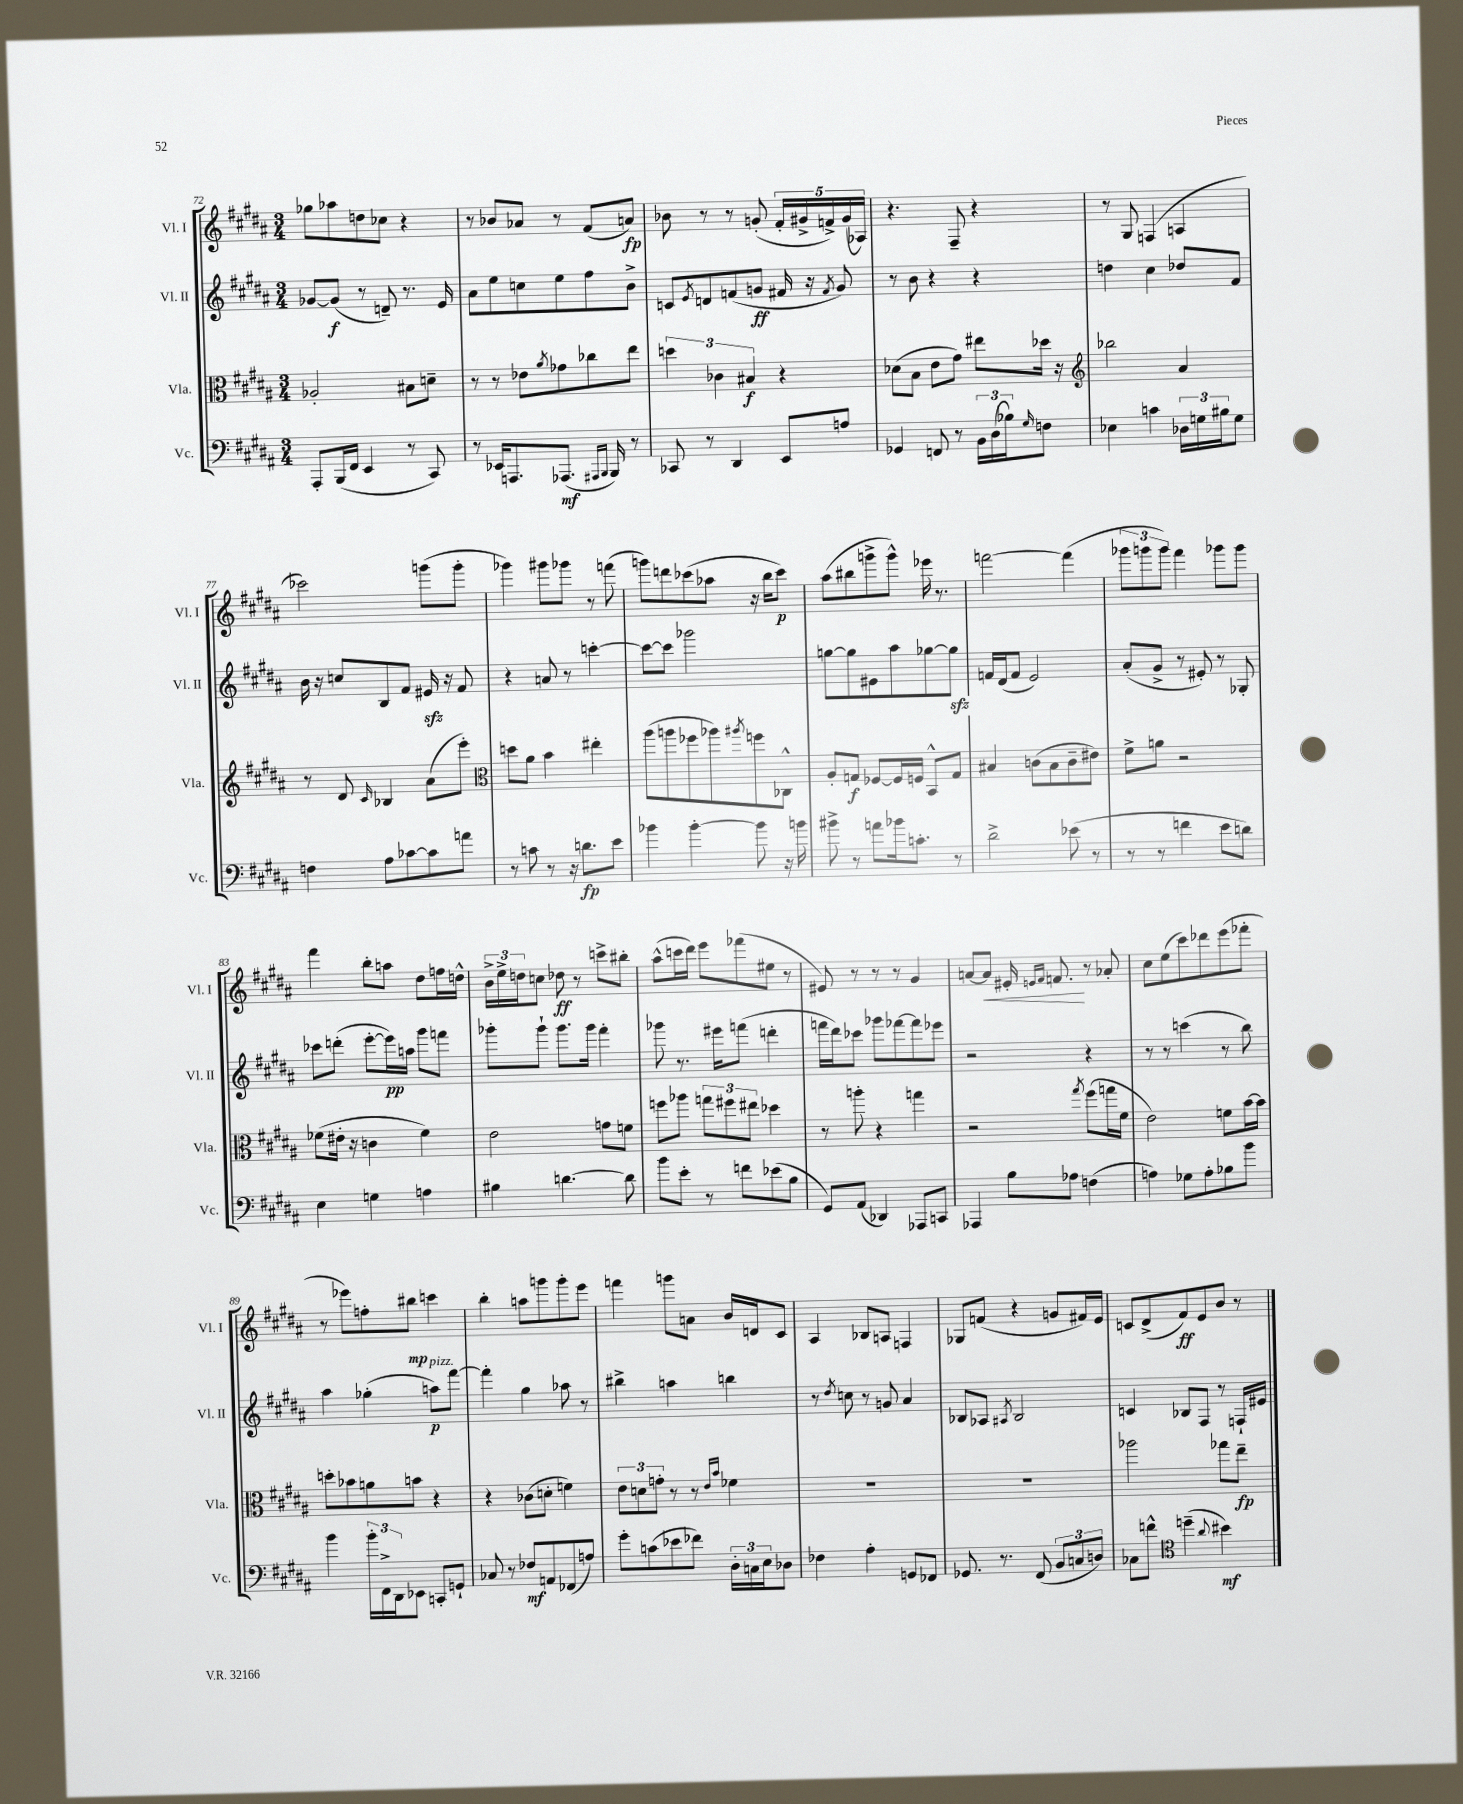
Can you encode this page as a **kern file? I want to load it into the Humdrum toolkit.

**kern	**kern	**kern	**kern
*staff4	*staff3	*staff2	*staff1
*clefF4	*clefC3	*clefG2	*clefG2
*k[f#c#g#d#a#]	*k[f#c#g#d#a#]	*k[f#c#g#d#a#]	*k[f#c#g#d#a#]
*M3/4	*M3/4	*M3/4	*M3/4
8AAA#'	2A-'	[8g-	8gg-
(16BBB	.	(8g-]	8aa-
16FF#	.	.	.
4EE	.	8r	8dd
.	.	8d~)	8cc-
8r	8B#	8.r	4r
8CC#)	8d~	.	.
.	.	16e	.
=	=	=	=
8r	8r	8a#	8r
16EE-	8r	8ee	8b-
8.AAA	.	.	.
.	8e-	8cc	8a-
.	8qa#	.	.
(8.AAA-	8g-	8ee	8r
.	8cc-	8ff#	(8f#
16qqAAA#	.	.	.
16qqBBB	.	.	.
16BBB)	.	.	.
8r	8ee	8b^	8a)
=	=	=	=
8CC-	6dd	8c	8b-
.	.	8qe	.
8r	.	8d	8r
.	6c-	.	.
4DD#	.	(8f	8r
.	6B#	.	.
.	.	8g	(8g'
8EE	4r	16f#	20f#'
.	.	.	20g#^
.	.	16r	.
.	.	.	20f^)
.	.	8qf#	.
8A	.	8g)	.
.	.	.	(20g#
.	.	.	20A-)
=	=	=	=
4GG-	(8d-	8r	4.r
.	8B	8b	.
8FF	8e	4r	.
8r	8g#)	.	8F#~
24BB	8ee#	4r	4r
(24D#	.	.	.
24B-)	.	.	.
16qqG#	.	.	.
8F	16dd-	.	.
.	16r	.	.
=	=	=	=
*	*clefG2	*	*
4E-	2bb-	4dd	8r
.	.	.	8G#
4c	.	4cc#	(4F
24D-	4a#	8dd-	4A
24G	.	.	.
24B#	.	.	.
8G	.	8f#	.
=	=	=	=
4F	8r	16b	2ccc-)
.	.	16r	.
.	8d#	8cc	.
.	16qqc#	.	.
8A#	4B-	8B	.
[8c-	.	8f#	.
8c-]	(8a#	16e#	(8ggg
.	.	16r	.
8a	8eee')	8f#	8ggg'
=	=	=	=
*	*clefC3	*	*
8r	8dd	4r	4ggg-)
8c	8a#	.	.
8r	4b	8a	8ggg#
16r	.	8r	8ggg-
8.d	.	.	.
.	4ee#'	[4ccc'	8r
8e	.	.	(8fff
=	=	=	=
4b-	(8aa#	8ccc_	8ggg)
.	8aa	8ccc]	8ddd
[4b-'	8ff-	2ggg-	(8ccc-
.	8aa-)	.	8aa-
.	8qaa#	.	.
8b-]	8ff	.	16r
.	.	.	16bb
16r	8C-^^	.	8ccc-)
16b	.	.	.
=	=	=	=
8b#^	8A#'	[8gg	(8aa#
8r	8G	8gg]	8bb#
8a	[8F-	8e#	8ggg^
16b-	16F-]	8aa#	8ggg^^)
8.c'	16F	.	.
.	8BB^^	[8gg-	16eee-
.	.	.	8.r
8r	8G	8gg-]	.
=	=	=	=
2d#^	4B#	16f	[2fff
.	.	(16d#	.
.	.	8f	.
.	(8c	2e)	.
.	8B#	.	.
(8e-	8c~	.	(4fff]
8r	8e#)	.	.
=	=	=	=
8r	8f#^	(8a#'	12ggg-
.	.	.	12ggg
8r	8a	8g#^	.
.	.	.	12ggg)
4f	2r	8r	4fff#
.	.	8e#')	.
8e	.	8r	8ggg-
8d)	.	8G-'	8ggg-
=	=	=	=
4E	(8f-	8ccc-	4fff#
.	16e#'	(8ddd'	.
.	16r	.	.
4G	4c	[8eee'	8bb'
.	.	16eee])	8aa
.	.	16aa	.
4A	4f-)	8ggg#	8dd#
.	.	8fff	16ff
.	.	.	16dd^^
=	=	=	=
4B#	2e	8ggg-'	24b^
.	.	.	24ee^
.	.	.	24dd
.	.	8ggg-`	8cc
[4.d	.	8.ggg-	8dd-
.	.	.	8r
.	.	16ggg-	.
.	8g	4fff#'	8ccc^
8d]	8f	.	8bb#'
=	=	=	=
8b	8ff	8ggg-	(8aa#^^
8e'	8aa-	8.r	16ccc
.	.	.	16ddd#)
8r	12gg	.	8eee
.	.	16eee#	.
.	12ff#	.	.
8f	.	(8fff	(8fff-
.	12ee#	.	.
(8e-	4dd-	4ddd'	8ee#
8B	.	.	8r
=	=	=	=
8GG#)	8r	16fff	8e#)
.	.	16ddd#)	.
(8AA#	8aa'	8ccc-	8r
4DD-)	4r	8ggg-	8r
.	.	[8fff-	8r
8AAA-	4gg	8fff-]	4g#
8CC	.	8eee-	.
=	=	=	=
4AAA-	2r	2r	[8a
.	.	.	8a]
8B	.	.	16e#'
.	.	.	16qqe
.	.	.	16qqf#
.	.	.	8.f
8A-	.	.	.
.	8qgg#	.	.
(4F	(8ff#	4r	8r
.	16gg	.	8a-'
.	16f#	.	.
=	=	=	=
4A)	2e)	8r	8cc#
.	.	8r	(8ee
8G-	.	(4ccc	8ccc#)
8A'	.	.	8ddd-
8B-	8f	8r	(8eee
8b	[16b	8bb)	8fff-'
.	16b]	.	.
=	=	=	=
4b	8dd'	4aa#	8r
.	8b-	.	8eee-)
24b'	8a	(4gg-'	8ff'
24FF#^	.	.	.
24DD#	.	.	.
8EE-	8b	.	8bb#
8CC'	4r	8aa)	4ccc
8GG`	.	[8fff#	.
=	=	=	=
8C-	4r	4fff#']	4bb'
8r	.	.	.
8F-	(8c-	4gg#	8aa
8AA	8d'	.	8ggg
(8FF-	4f)	8aa-	8ggg'
8A)	.	8r	8eee
=	=	=	=
8g#'	12e	4bb#^	4fff
.	12d	.	.
(8c	.	.	.
.	12g'	.	.
8e-	8r	4aa	8ggg
8f-)	8r	.	8a
.	16qqe	.	.
.	16qqb	.	.
24D#'	4f-	4bb	16b
24C	.	.	.
.	.	.	16d
24E	.	.	.
8D-	.	.	8c#
=	=	=	=
4F-	2.r	8r	4A#
.	.	8qdd#	.
.	.	8cc	.
4A#'	.	8r	8B-
.	.	8g	8A
8GG	.	4a#	4F
8FF-	.	.	.
=	=	=	=
8.GG-	2.r	8B-	8G-
.	.	8A-	(8f
8.r	.	.	.
.	.	8qA#	.
.	.	2B-	4r
(8FF#	.	.	.
12BB	.	.	8g
12C	.	.	.
.	.	.	16f#)
12D)	.	.	.
.	.	.	16e
=	=	=	=
8C-	2aa-	4c	8c
8f^^	.	.	(8d#^
*clefC4	*	*	*
(4dd~	.	8B-	8f#)
.	.	8F#	8e
8qqa#	.	.	.
4b#)	8gg-	8r	8b
.	8ee~	16F`	8r
.	.	16e#	.
==	==	==	==
*-	*-	*-	*-
